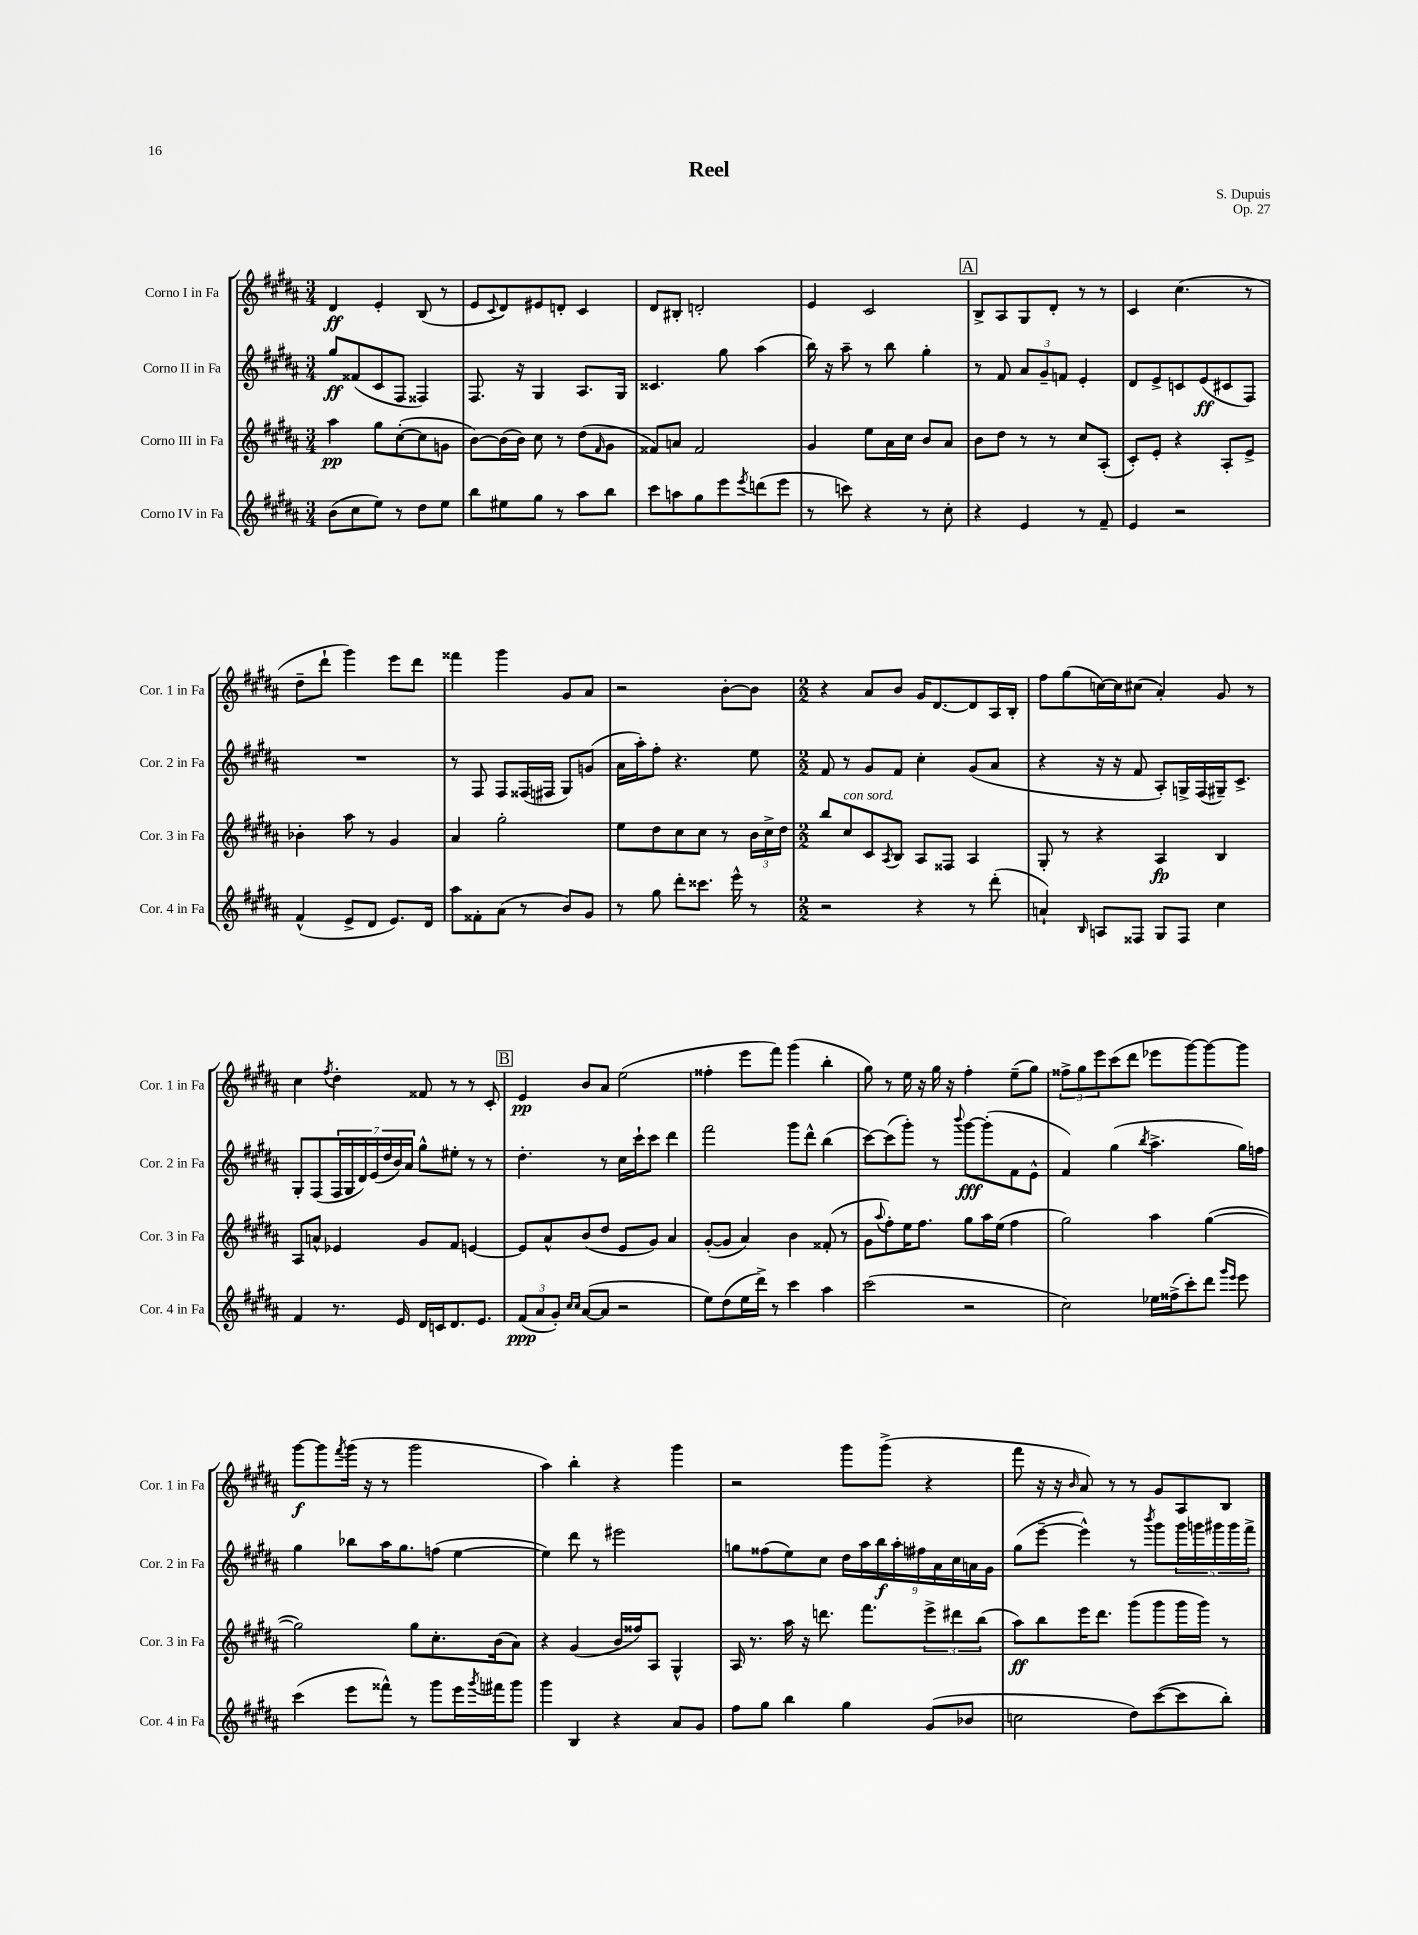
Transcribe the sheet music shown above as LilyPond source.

\header { title = "Reel" composer = "S. Dupuis" opus = "Op. 27" }
<<
\new StaffGroup <<
\new Staff = "s0" \with { instrumentName = "Corno I in Fa" shortInstrumentName = "Cor. 1 in Fa" } {
    \clef treble \key b \major \numericTimeSignature \time 3/4
    dis'4\ff e'4-. b8( r8 |
    e'8 \appoggiatura { cis'8 } dis'8) eis'8 d'8-. cis'4 |
    dis'8 bis8-. d'2-. |
    e'4 cis'2 |
    \mark \markup { \box "A" } b8-> ais8 gis8 dis'8-. r8 r8 |
    cis'4 cis''4.( r8 |
    dis''8-- dis'''8-! gis'''4) e'''8 dis'''8 |
    fisis'''4 gis'''4 gis'8 ais'8 |
    r2 b'8~-. b'8 |
    \numericTimeSignature \time 2/2 r4 ais'8 b'8 gis'16 dis'8.~ dis'8 ais16 b16-. |
    fis''8 gis''8( c''16~) c''16 cis''8( ais'4-.) gis'8 r8 |
    cis''4 \acciaccatura { fis''8 } dis''4-. fisis'8 r8 r8 cis'8-. |
    \mark \markup { \box "B" } e'4\pp b'8 ais'8 e''2( |
    fisis''4-. e'''8 fis'''8) gis'''4( b''4-. |
    gis''8) r8 e''16 r16 gis''16 r16 fis''4-. e''8--( gis''8) |
    \tuplet 3/2 { fisis''8-> gis''8 e'''8 } cis'''8( dis'''8 ees'''8 gis'''8~) gis'''8~ gis'''8 |
    gis'''8~\f gis'''8 \acciaccatura { fis'''8 } gis'''16( r16 r8 gis'''2 |
    ais''4) b''4-. r4 gis'''4 |
    r2 gis'''8 gis'''8->( r4 |
    fis'''8 r16 r16 \grace { b'16 } ais'8) r8 r8 gis'8 ais8 b8 \bar "|." |
}
\new Staff = "s1" \with { instrumentName = "Corno II in Fa" shortInstrumentName = "Cor. 2 in Fa" } {
    \clef treble \key b \major \numericTimeSignature \time 3/4
    gis''8\ff fisis'8( cis'8 fis8 fisis4) |
    fis8. r16 gis4 ais8. gis16 |
    cisis'4. gis''8 ais''4( |
    b''16) r16 ais''8-- r8 b''8 gis''4-. |
    \mark \markup { \box "A" } r8 fis'8 \tuplet 3/2 { ais'8 gis'8-- f'8 } e'4-. |
    dis'8 e'8-> c'8 e'8\ff( cis'8 fis8) |
    R2. |
    r8 fis8 fis8 fisis16( fis16 gis8) g'8( |
    ais'16 ais''16-.) fis''8-. r4. e''8 |
    \numericTimeSignature \time 2/2 fis'8 r8 gis'8 fis'8 cis''4-. gis'8( ais'8 |
    r4 r16 r16 fis'8 ais8-.) g16-> fis16( gis16--) cis'8.-> |
    gis8-. fis8( \tuplet 7/4 { fis16 gis16 dis'16) e'16( dis''16 b'16) ais'16 } gis''8-^ eis''8-. r8 r8 |
    \mark \markup { \box "B" } dis''4.-. r8 cis''16 cis'''16-! cis'''8 dis'''4 |
    fis'''2 gis'''8 dis'''8-^ b''4( |
    cis'''8~) cis'''8( gis'''8-.) r8 \appoggiatura { b'''8 } gis'''8~\fff gis'''8-.( fis'8 e'8-^ |
    fis'4) gis''4( \acciaccatura { b''8 } ais''4.-> gis''16) f''16 |
    gis''4 bes''8 ais''16 gis''8. f''8( e''4~ |
    e''4) dis'''8 r8 eis'''2 |
    g''8 fisis''8( e''8) cis''8 \tuplet 9/8 { dis''16 ais''16 b''16\f ais''16-. fis''16 ais'16 cis''16 a'16 gis'16 } |
    gis''8( e'''8~-- e'''4-^) r8 \acciaccatura { b'''8 } gis'''8 \tuplet 5/4 { gis'''16 g'''16 gis'''16 gis'''16 fis'''16-> } \bar "|." |
}
\new Staff = "s2" \with { instrumentName = "Corno III in Fa" shortInstrumentName = "Cor. 3 in Fa" } {
    \clef treble \key b \major \numericTimeSignature \time 3/4
    ais''4\pp gis''8 cis''8~-.( cis''8 g'8 |
    b'8~) b'16( b'16) cis''8 r8 dis''8( \grace { fis'16 } gis'8 |
    fisis'8) a'8 fisis'2 |
    gis'4 e''8 ais'16 cis''16 b'8 ais'8 |
    \mark \markup { \box "A" } b'8 dis''8 r8 r8 cis''8 ais8-.( |
    cis'8-.) e'8-. r4 ais8-. e'8-> |
    bes'4-. ais''8 r8 gis'4 |
    ais'4 gis''2-. |
    e''8 dis''8 cis''8 cis''8 r8 \tuplet 3/2 { b'16 cis''16-> dis''16 } |
    \numericTimeSignature \time 2/2 b''8 cis''8^\markup { \italic "con sord." } cis'8 \acciaccatura { ais8 } b8 ais8 fisis8 ais4 |
    gis8-. r8 r4 ais4\fp b4 |
    ais8 a'8-^ ees'4 gis'8 fis'8 e'4~ |
    \mark \markup { \box "B" } e'8 ais'8-^ b'8( dis''8 e'8 gis'8) ais'4 |
    gis'8~-.( gis'8 ais'4) b'4 fisis'8-.( r8 |
    gis'8 \appoggiatura { ais''8 } fis''8-.) e''16 fis''8. gis''8 ais''16 e''16( fis''4 |
    gis''2) ais''4 gis''4~( |
    gis''2) gis''8 cis''8.-. b'16( ais'8) |
    r4 gis'4( b'16 fisis''16) ais8 gis4-^ |
    ais16 r8. ais''16 r16 d'''8. fis'''8. \tuplet 3/2 { e'''8-> dis'''8 b''8( } |
    ais''8\ff) b''8 e'''16 dis'''8. gis'''8( gis'''8 gis'''16 gis'''16) r8 \bar "|." |
}
\new Staff = "s3" \with { instrumentName = "Corno IV in Fa" shortInstrumentName = "Cor. 4 in Fa" } {
    \clef treble \key b \major \numericTimeSignature \time 3/4
    b'8( cis''8 e''8) r8 dis''8 e''8 |
    b''8 eis''8 gis''8 r8 ais''8 b''8 |
    cis'''8 a''8 gis''8 e'''8 \acciaccatura { e'''8 } d'''8( e'''8 |
    r8 c'''8) r4 r8 cis''8-. |
    \mark \markup { \box "A" } r4 e'4 r8 fis'8-- |
    e'4 r2 |
    fis'4-^( e'8-> dis'8 e'8.) dis'16 |
    ais''8 fisis'8-. ais'8( r8 b'8) gis'8 |
    r8 gis''8 dis'''8-. cisis'''8. e'''16-^ r8 |
    \numericTimeSignature \time 2/2 r2 r4 r8 dis'''8-.( |
    a'4-!) \grace { b16 } a8 fisis8 gis8 fisis8 cis''4 |
    fis'4 r8. e'16 dis'16 c'16 dis'8. e'8. |
    \mark \markup { \box "B" } \tuplet 3/2 { fis'8\ppp( ais'8 gis'8-.) } \grace { cis''16 cis''16 } ais'8~( ais'8 r2 |
    e''8) dis''8( e''16 dis'''16->) r8 cis'''4 ais''4 |
    cis'''2( r2 |
    cis''2) ees''16 fisis''16->( cis'''8-.) dis'''8 \grace { gis'''16 e'''16 } e'''8 |
    cis'''4( e'''8 fisis'''8-^) r8 gis'''8 e'''16 \acciaccatura { gis'''8 } fis'''16 gis'''8 |
    gis'''4 b4 r4 ais'8 gis'8 |
    fis''8 gis''8 b''4 gis''4 gis'8( bes'8 |
    c''2 dis''8) cis'''8~( cis'''8 b''8-.) \bar "|." |
}
>>
>>
\layout { \context { \Score \remove "Bar_number_engraver" } }
